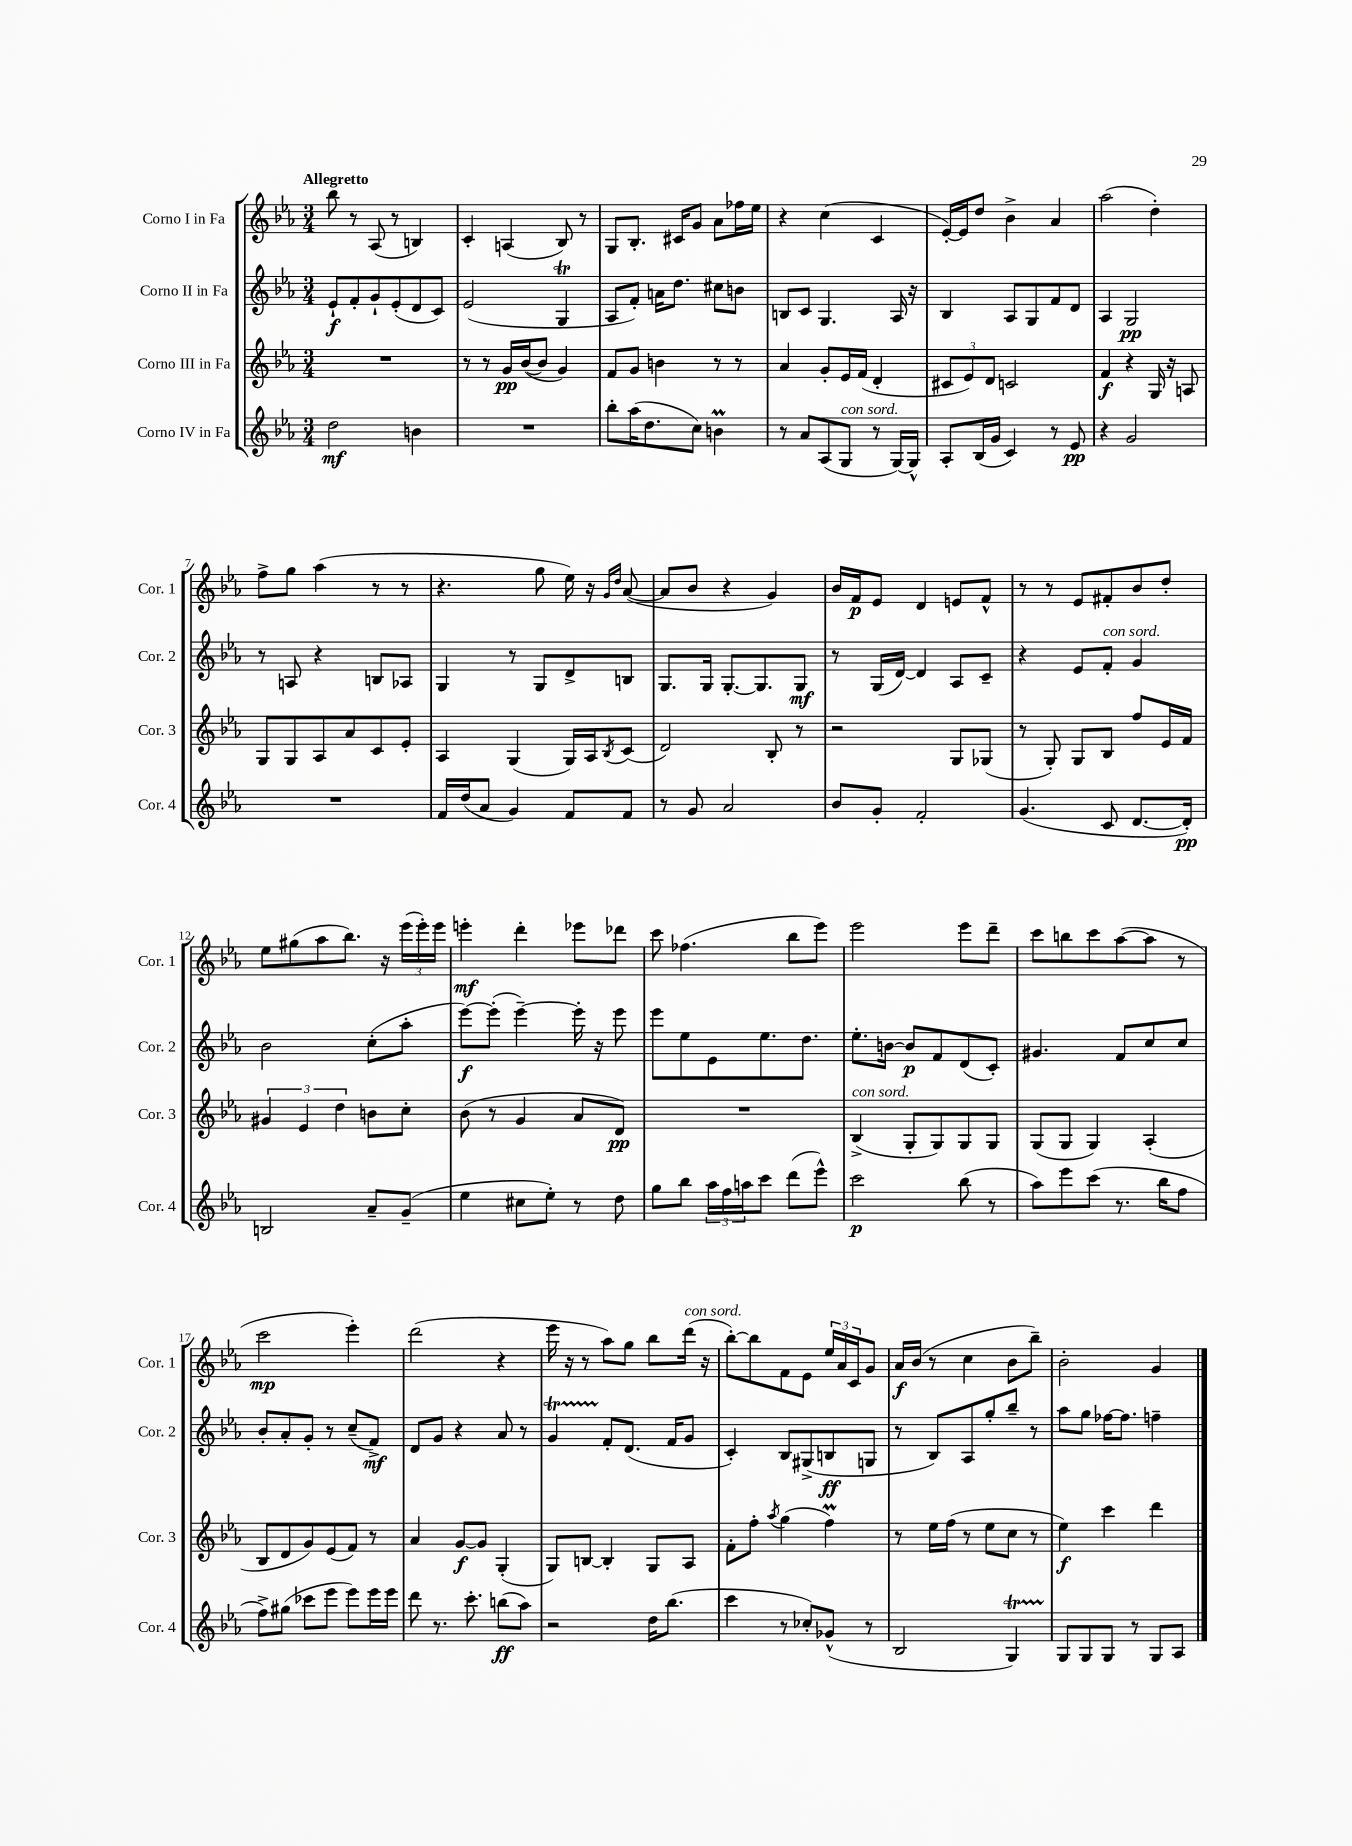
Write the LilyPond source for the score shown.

<<
\new StaffGroup <<
\new Staff = "s0" \with { instrumentName = "Corno I in Fa" shortInstrumentName = "Cor. 1" } {
    \clef treble \key ees \major \numericTimeSignature \time 3/4 \tempo "Allegretto"
    bes''8 r8 aes8( r8 b4) |
    c'4-. a4( bes8) r8 |
    g8 bes8.-. cis'16 g'8 aes'8 fes''16 ees''16 |
    r4 c''4( c'4 |
    ees'16~-.) ees'16 d''8 bes'4-> aes'4 |
    aes''2( d''4-.) |
    f''8-> g''8 aes''4( r8 r8 |
    r4. g''8 ees''16) r16 \grace { g'16 d''16 } aes'8~( |
    aes'8 bes'8 r4 g'4) |
    bes'16 f'16\p ees'8 d'4 e'8 f'8-^ |
    r8 r8 ees'8 fis'8-. bes'8 d''8-. |
    ees''8 gis''8( aes''8 bes''8.) r16 \tuplet 3/2 { ees'''16( ees'''16-.) ees'''16 } |
    e'''4-.\mf d'''4-. ees'''8 des'''8 |
    c'''8 fes''4.( bes''8 ees'''8) |
    ees'''2 ees'''8 d'''8-- |
    c'''8 b''8 c'''8 aes''8~( aes''8 r8 |
    c'''2\mp ees'''4-.) |
    d'''2( r4 |
    ees'''16 r16 r8 aes''8) g''8 bes''8 d'''16^\markup { \italic "con sord." }( r16 |
    bes''8~-.) bes''8 f'8 ees'8 \tuplet 3/2 { ees''16 aes'16 c'16 } g'8 |
    aes'16\f bes'16( r8 c''4 bes'8 bes''8--) |
    bes'2-. g'4 \bar "|." |
}
\new Staff = "s1" \with { instrumentName = "Corno II in Fa" shortInstrumentName = "Cor. 2" } {
    \clef treble \key ees \major \numericTimeSignature \time 3/4
    ees'8-!\f f'8-. g'8-! ees'8-.( d'8 c'8) |
    ees'2( g4\trill |
    aes8 f'8-.) a'16 d''8. cis''8 b'8 |
    b8 c'8 g4. aes16 r16 |
    bes4 aes8 g8 f'8 d'8 |
    aes4 g2\pp |
    r8 a8 r4 b8 aes8 |
    g4 r8 g8 d'8-> b8 |
    g8. g16 g8.~-. g8. g8\mf |
    r8 g16( d'16~) d'4 aes8 c'8-- |
    r4 ees'8 f'8-.^\markup { \italic "con sord." } g'4 |
    bes'2 c''8-.( aes''8-. |
    ees'''8~\f) ees'''8-.( ees'''4~--) ees'''16-. r16 ees'''8 |
    ees'''8 ees''8 ees'8 ees''8. d''8. |
    ees''8.-. b'16~ b'8\p f'8 d'8( c'8-.) |
    gis'4. f'8 c''8 c''8 |
    bes'8-. aes'8-. g'8-. r8 c''8--( f'8->\mf) |
    d'8 g'8 r4 aes'8 r8 |
    g'4\startTrillSpan f'8-.\stopTrillSpan d'8.( f'16 g'8 |
    c'4-.) bes8 gis8->( b8\ff g8 |
    r8 bes8) aes8 g''8-. bes''8-- r8 |
    aes''8 g''8 fes''16~ fes''8. f''4-- \bar "|." |
}
\new Staff = "s2" \with { instrumentName = "Corno III in Fa" shortInstrumentName = "Cor. 3" } {
    \clef treble \key ees \major \numericTimeSignature \time 3/4
    R2. |
    r8 r8 g'16\pp bes'16~( bes'8 g'4) |
    f'8 g'8 b'4 r8 r8 |
    aes'4 g'8-. ees'16 f'16( d'4-. |
    \tuplet 3/2 { cis'8 ees'8) d'8 } c'2 |
    f'4\f r4 g16 r16 a8 |
    g8 g8 aes8 aes'8 c'8 ees'8-. |
    aes4 g4( g16) aes16 \acciaccatura { bes8 } c'8( |
    d'2) bes8-. r8 |
    r2 g8 ges8( |
    r8 g8-.) g8 bes8 f''8 ees'16 f'16 |
    \tuplet 3/2 { gis'4 ees'4 d''4 } b'8 c''8-. |
    bes'8( r8 g'4 aes'8 d'8\pp) |
    R2. |
    bes4->^\markup { \italic "con sord." }( g8-. g8) g8 g8 |
    g8( g8 g4) aes4-.( |
    bes8 d'8 g'8) ees'8( f'8) r8 |
    aes'4 g'8~\f g'8 g4-.( |
    g8) b8~ b4-. g8 aes8 |
    f'8-. f''8-. \acciaccatura { aes''8 } g''4( f''4\prall) |
    r8 ees''16 f''16( r8 ees''8 c''8 r8 |
    ees''4\f) c'''4 d'''4 \bar "|." |
}
\new Staff = "s3" \with { instrumentName = "Corno IV in Fa" shortInstrumentName = "Cor. 4" } {
    \clef treble \key ees \major \numericTimeSignature \time 3/4
    d''2\mf b'4 |
    R2. |
    bes''8-. aes''16( d''8. c''8) b'4\prall |
    r8 aes'8 aes8( g8^\markup { \italic "con sord." } r8 g16~) g16-^ |
    aes8-. bes16( g'16 c'4) r8 ees'8\pp |
    r4 g'2 |
    R2. |
    f'16 d''16( aes'8 g'4) f'8 f'8 |
    r8 g'8 aes'2 |
    bes'8 g'8-. f'2-. |
    g'4.( c'8 d'8.~ d'16-.\pp) |
    b2 aes'8-- g'8--( |
    ees''4 cis''8 ees''8-.) r8 d''8 |
    g''8 bes''8 \tuplet 3/2 { aes''16 f''16 a''16 } c'''8 d'''8( ees'''8-^) |
    c'''2\p bes''8( r8 |
    aes''8) ees'''8 c'''8( r8. bes''16 f''8 |
    f''8->) gis''8( ces'''8 ees'''8 ees'''8) ees'''16 ees'''16 |
    d'''8 r8. c'''8.-. b''8\ff( aes''8) |
    r2 d''16 bes''8.( |
    c'''4 r8 ces''8-.) ges'8-^( r8 |
    bes2 g4\startTrillSpan) |
    g8\stopTrillSpan g8 g8 r8 g8 aes8 \bar "|." |
}
>>
>>
